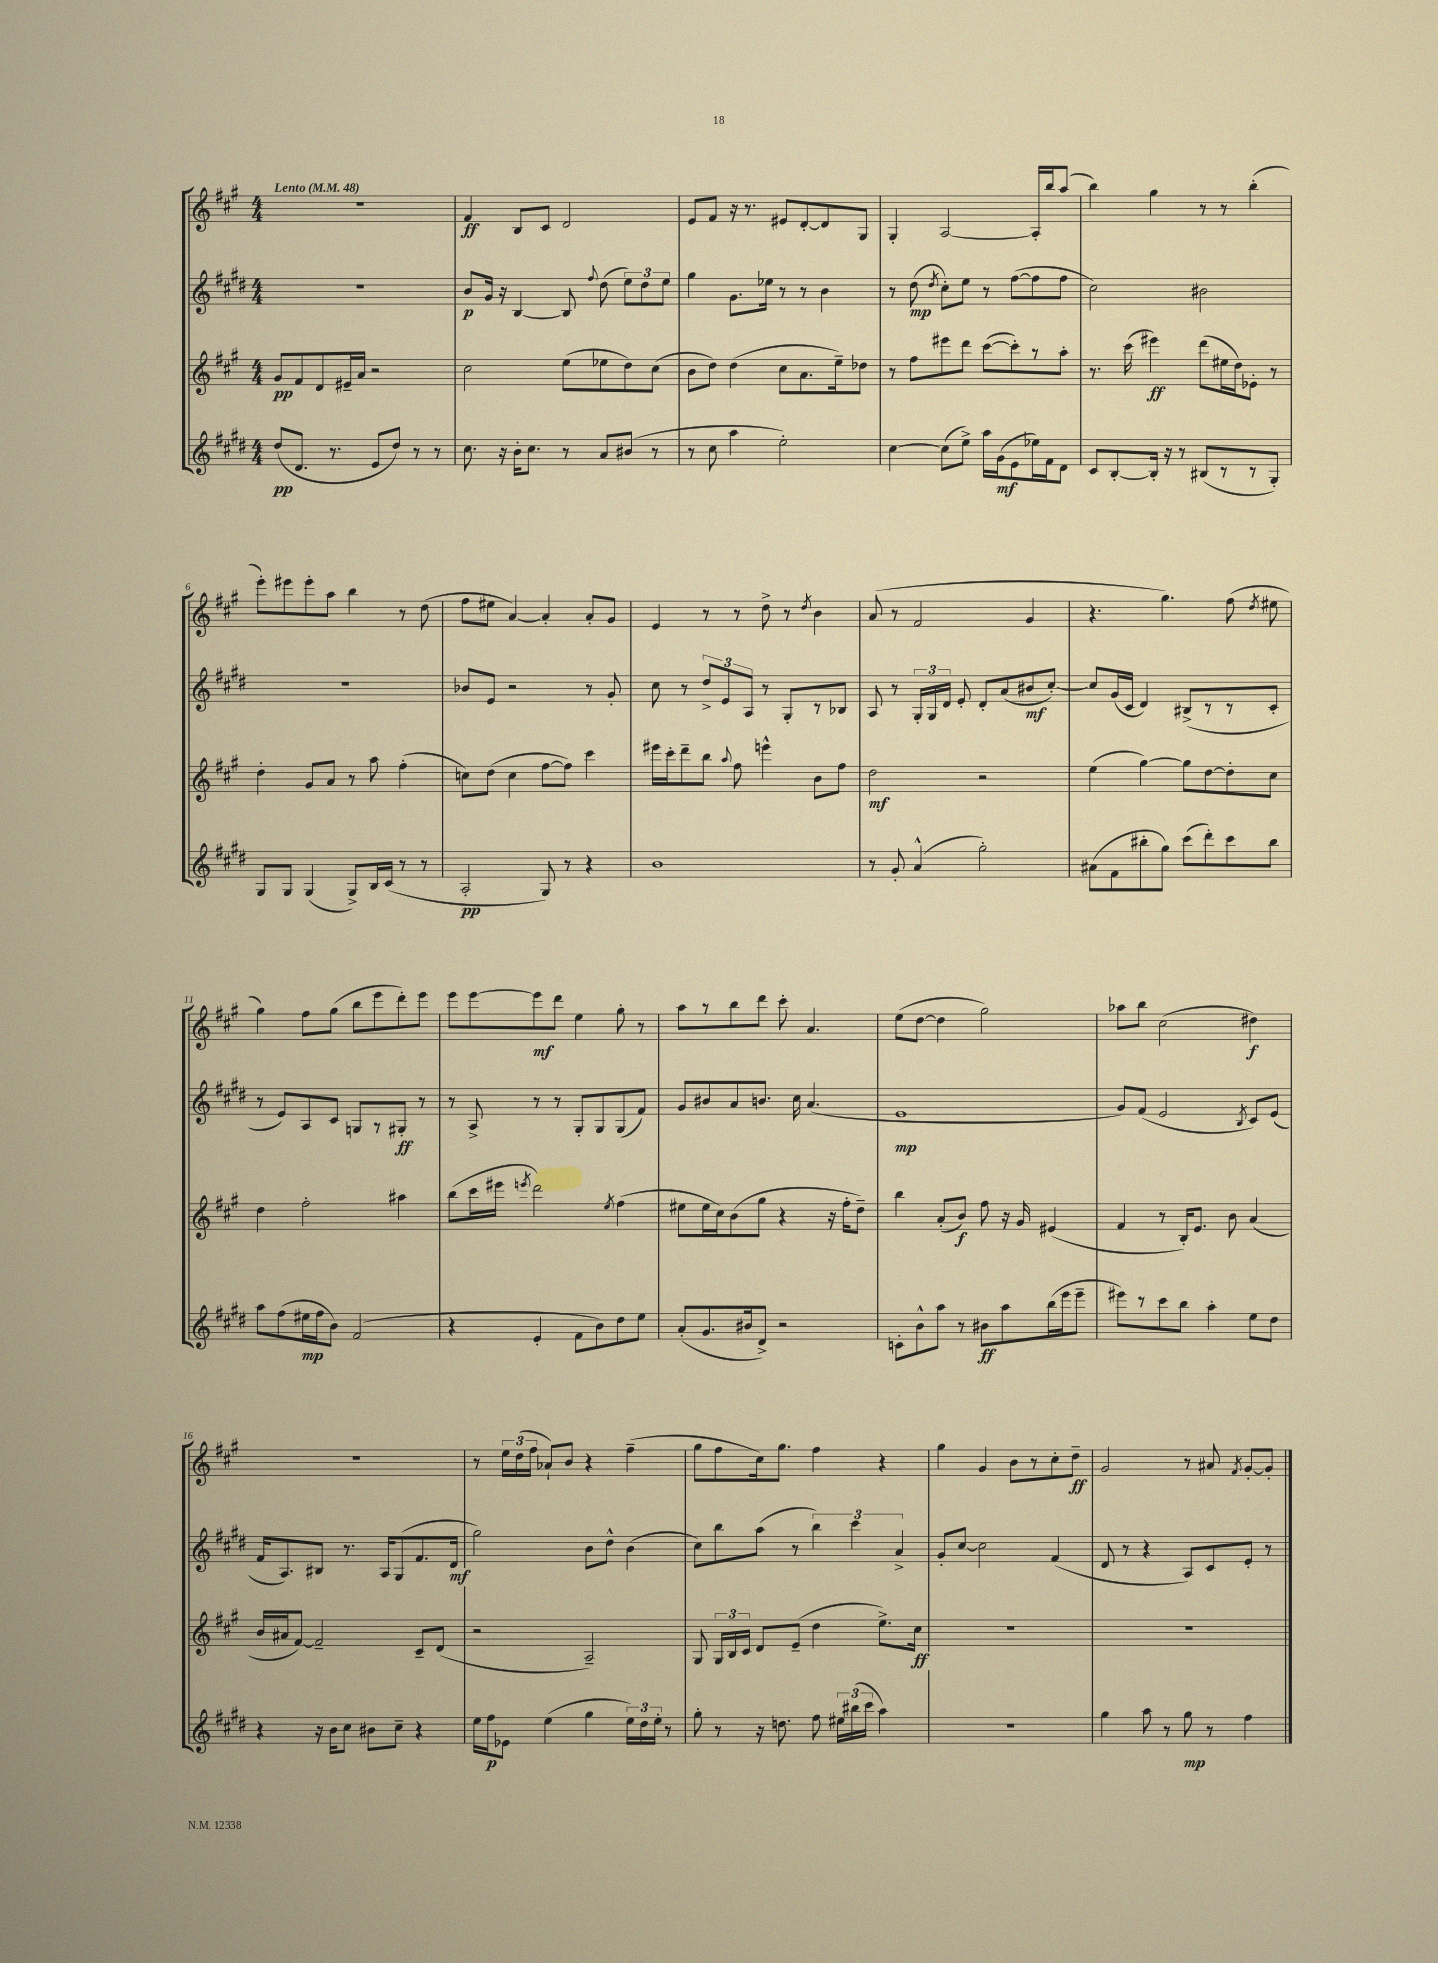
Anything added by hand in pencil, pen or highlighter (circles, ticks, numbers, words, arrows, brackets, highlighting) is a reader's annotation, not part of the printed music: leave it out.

**kern	**kern	**kern	**kern
*staff4	*staff3	*staff2	*staff1
*clefG2	*clefG2	*clefG2	*clefG2
*k[f#c#g#d#]	*k[f#c#g#]	*k[f#c#g#d#]	*k[f#c#g#]
*M4/4	*M4/4	*M4/4	*M4/4
*MM48	*MM48	*MM48	*MM48
(8dd#	8g#	1r	1r
8.d#	8f#	.	.
.	8d	.	.
8.r	.	.	.
.	16e#~	.	.
.	16a	.	.
8e	2r	.	.
8dd#)	.	.	.
8r	.	.	.
8r	.	.	.
=	=	=	=
8.cc#	2cc#	8b	4f#
.	.	16g#	.
16r	.	16r	.
16b'	.	[4B	8B
8.cc#	.	.	.
.	.	.	8c#
8r	(8ee	8B]	2d
.	.	8qqff#	.
8a	8ee-	(8dd#	.
(8b#	8dd)	12ee)	.
.	.	12dd#	.
8r	(8cc#	.	.
.	.	12ee	.
=	=	=	=
8r	8b	4gg#	8e
8cc#	8dd)	.	8f#
4aa	(4dd	8.g#	16r
.	.	.	8.r
.	.	16ee-	.
2ee')	8cc#	8r	8e#
.	8.a	8r	[8d'
.	.	4b	8d]
.	16ee~)	.	.
.	8dd-	.	8G#
=	=	=	=
[4cc#	8r	8r	4G#'
.	8ff#	(8dd#	.
.	.	8qdd#	.
(8cc#]	8eee#	8cc#')	[2A
8ee^)	8ddd	8ee	.
16aa	([8ccc#	8r	.
(16g#	.	.	.
8e	8ccc#'])	([8ff#	.
16ee-)	8r	8ff#]	16A']
16f#	.	.	16bb
8d#	8aa'	8ff#	(8aa
=	=	=	=
8c#	8.r	2cc#)	4bb)
[8B'	.	.	.
.	(16ccc#	.	.
16B']	4eee#)	.	4gg#
16r	.	.	.
8r	.	.	.
(8B#	(8ddd	2b#	8r
8r	16ee#	.	8r
.	16dd)	.	.
8r	8e-'	.	(4bb'
8G#')	8r	.	.
=	=	=	=
8G#	4dd'	1r	8eee')
8G#	.	.	8eee#
(4G#	8g#	.	8eee#'
.	8a	.	8aa
8G#^)	8r	.	4bb
16B	8aa	.	.
(16c#	.	.	.
8r	(4ff#'	.	8r
8r	.	.	(8dd
=	=	=	=
2A'	8cc)	8b-	8ff#
.	(8dd	8e	8ee#
.	4cc	2r	[4a)
8G#)	[8ff#	.	4a']
8r	8ff#])	.	.
4r	4ccc#	8r	8a'
.	.	8g#'	8g#
=	=	=	=
1b	16eee#	8cc#	4e
.	16ccc#'	.	.
.	8ddd~	8r	.
.	8bb	12dd#^	8r
.	.	12e	.
.	8qqaa	.	.
.	8ff#	.	8r
.	.	12A	.
.	4eee^^	8r	8dd^
.	.	8G#'	8r
.	.	.	8qdd
.	8b	8r	4b
.	8ff#	8B-	.
=	=	=	=
8r	2dd	8A	(8a
8g#'	.	8r	8r
(4a^^	.	24G#'	2f#
.	.	24G#	.
.	.	24d#	.
.	.	8e'	.
2gg#')	2r	8d#'	.
.	.	(8a	.
.	.	8b#	4g#
.	.	[8cc#')	.
=	=	=	=
(8a#	(4ee	8cc#]	4.r
8f#	.	(16g#	.
.	.	16c#	.
8bb#'	[4gg#)	4d#)	.
8gg#)	.	.	4.gg#)
(8ccc#	8gg#]	(8B#^	.
8ddd#')	[8dd	8r	.
8ccc#	8dd']	8r	(8ff#
.	.	.	8qdd
8bb#	8cc#	8c#'	8ee#
=	=	=	=
8aa	4dd	8r	4gg#)
(8ff#	.	8e)	.
16ee#	2ff#'	8A	8ff#
16ff#	.	.	.
8b)	.	8c#	(8gg#
(2f#	.	8G	8bb
.	.	8r	8eee
.	4aa#	8G#'	8ddd')
.	.	8r	8eee
=	=	=	=
4r	(8bb	8r	8eee
.	16ccc#	8A^	[8eee
.	16eee#	.	.
.	8qeee	.	.
4e'	2ddd)	8r	8eee]
.	.	8r	8ddd
8f#	.	8G#'	4ee
8b)	.	8G#	.
.	8qee	.	.
8dd#	(4ff#	(8G#	8gg#'
8ee	.	8f#)	8r
=	=	=	=
(8a'	8ee#	8g#	8aa
8.g#	16ee#	8b#	8r
.	16cc#)	.	.
.	(8b	8a	8bb
16b#	.	.	.
8d#^)	8gg#	8.b	8ddd
2r	4r	.	8ccc#'
.	.	16cc#	.
.	.	(4.a	4.a
.	16r	.	.
.	16ff#'	.	.
.	8dd~)	.	.
=	=	=	=
8c'	4bb	1e	(8ee
8b^^	.	.	[8dd
8aa	(8a'	.	4dd]
8r	8b)	.	.
8b#	8ff#	.	2gg#)
8aa	16r	.	.
.	16g#	.	.
(16bb	(4e#	.	.
16eee	.	.	.
8eee~	.	.	.
=	=	=	=
8eee#)	4f#	8g#)	8aa-
8r	.	(8f#	8bb
8ccc#	8r	2e	(2cc#
8bb	16B')	.	.
.	8.e	.	.
4aa'	.	.	.
.	8b	.	.
.	.	8qB	.
8ee	(4a	8c#)	4dd#)
8dd#	.	(8e	.
=	=	=	=
4r	16b	16f#	1r
.	16a#	8.A)	.
.	[8f#)	.	.
16r	2f#~]	8B#	.
16b	.	.	.
8cc#	.	8.r	.
8b#	.	.	.
.	.	16A	.
8cc#~	.	(8G#	.
4r	8c#~	8.f#	.
.	(8d	.	.
.	.	16d#	.
=	=	=	=
16ee	2r	2gg#)	8r
16ff#	.	.	.
8e-	.	.	24ee
.	.	.	(24dd
.	.	.	24ff#
(4ee	.	.	8a-`)
.	.	.	8b
4gg#	2A~)	8b	4r
.	.	8dd#^^	.
24ee)	.	(4b	(4ff#~
24dd#	.	.	.
24ee'	.	.	.
8r	.	.	.
=	=	=	=
8gg#'	8G#	8cc#)	8gg#
8r	24G#	8bb	8ff#
.	24B	.	.
.	24c#	.	.
16r	8d	(8aa	16cc#)
8.dd	.	.	8.gg#
.	(8e~	8r	.
8ff#	4dd	6bb)	4ff#
24ee#	.	.	.
(24bb#	.	6ccc#	.
24ccc#	.	.	.
4aa)	8.ee^)	.	4r
.	.	6a^	.
.	16cc#	.	.
=	=	=	=
1r	1r	8g#'	4gg#
.	.	[8cc#	.
.	.	2cc#]	4g#
.	.	.	8b
.	.	.	8r
.	.	(4f#	8cc#'
.	.	.	8dd~
=	=	=	=
4gg#	1r	8d#	2g#
.	.	8r	.
8aa	.	4r	.
8r	.	.	.
8gg#	.	8A)	8r
8r	.	8c#	8a#
.	.	.	8qf#
4ff#	.	8e'	[8g#'
.	.	8r	8g#']
==	==	==	==
*-	*-	*-	*-
